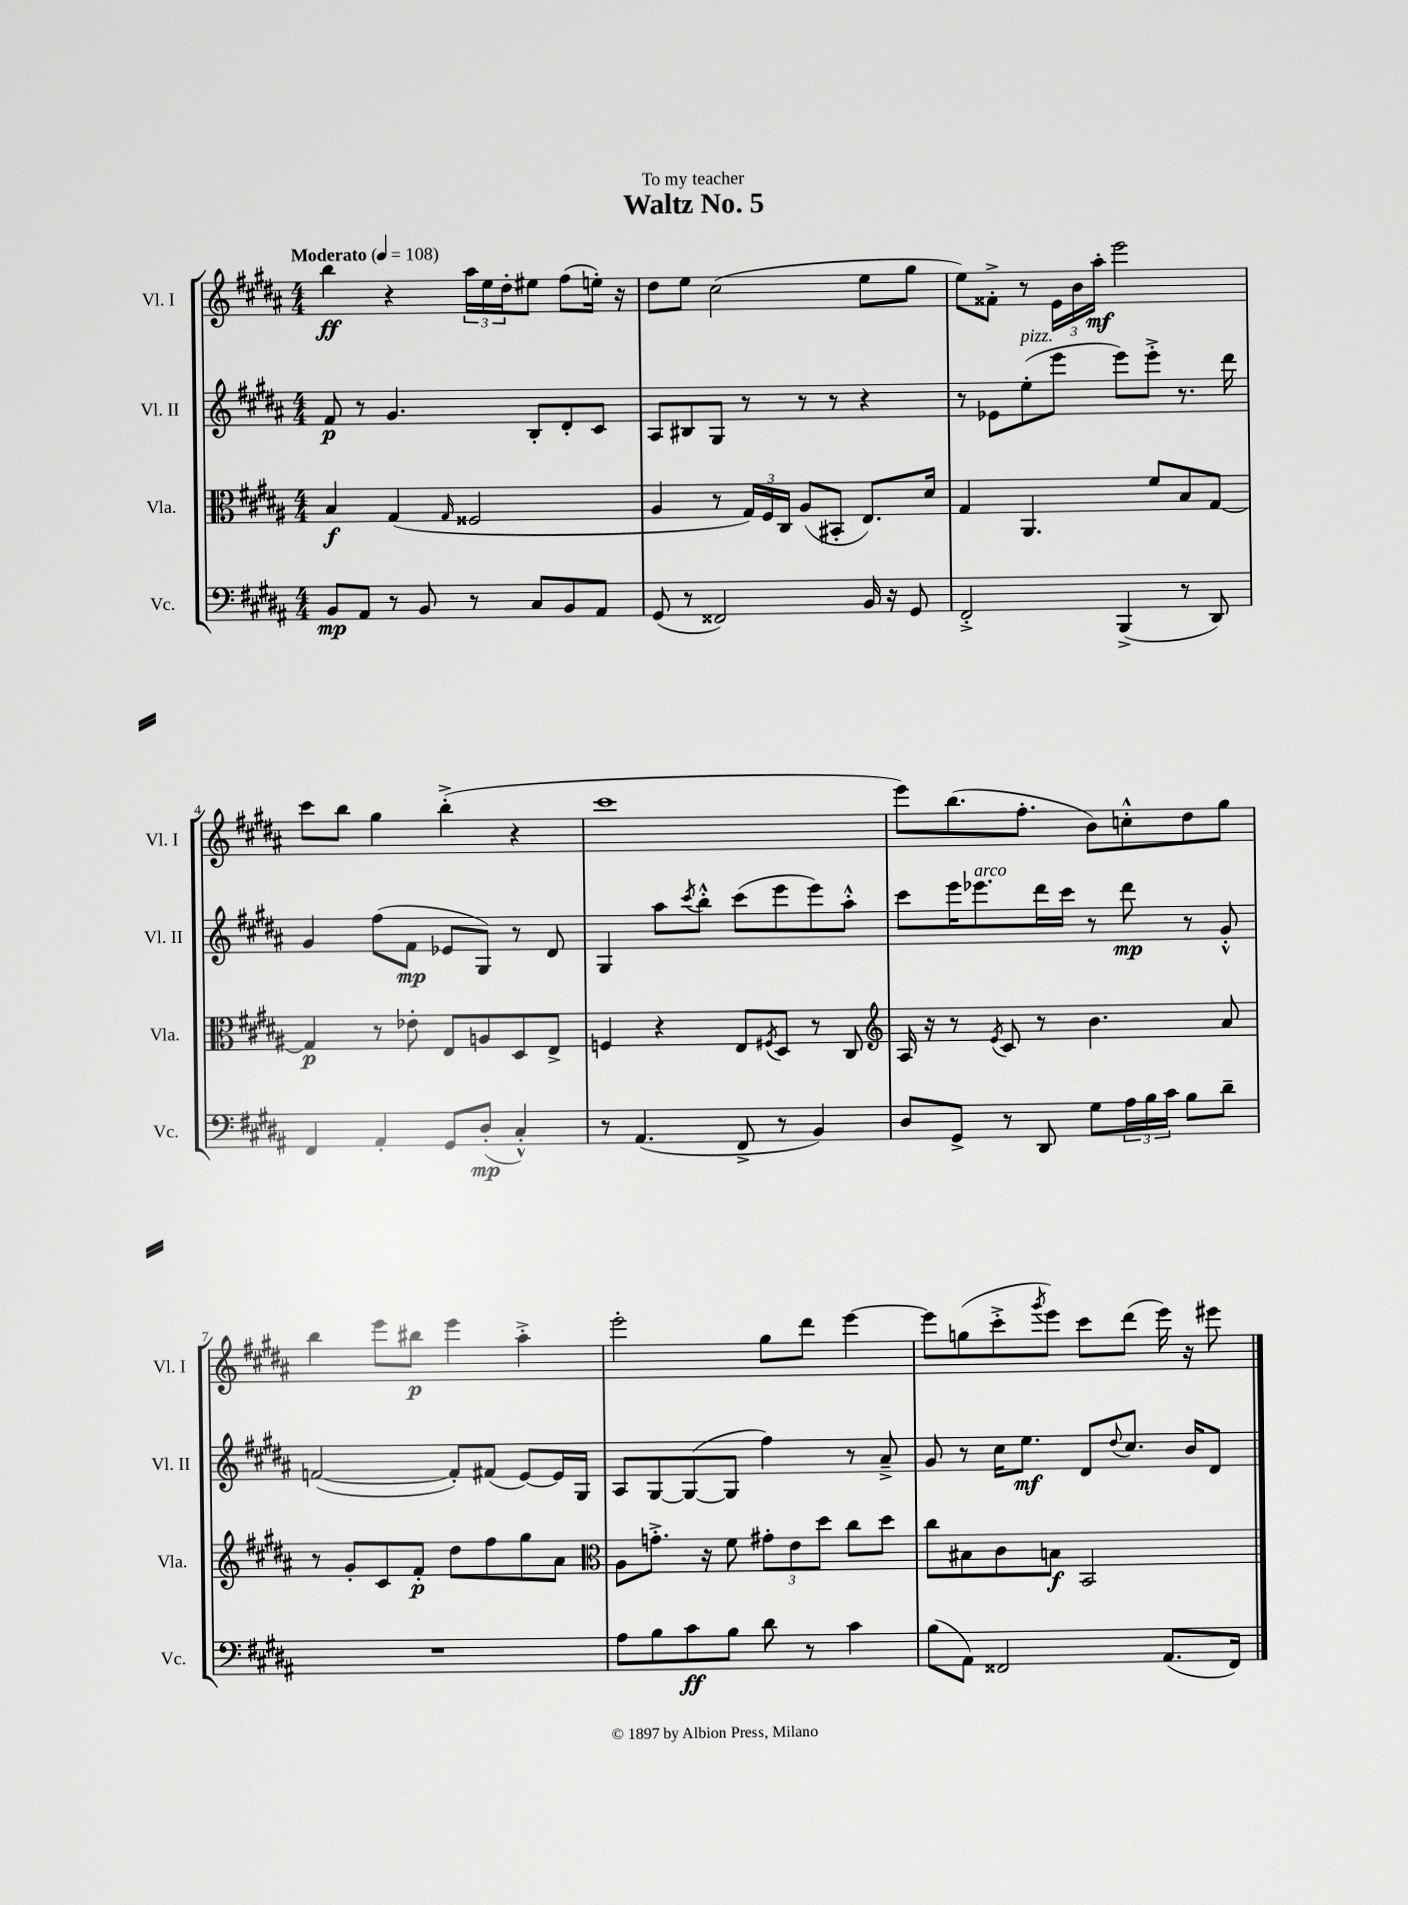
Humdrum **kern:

**kern	**dynam	**kern	**dynam	**kern	**dynam	**kern	**dynam
*part4	*part4	*part3	*part3	*part2	*part2	*part1	*part1
*staff4	*staff4	*staff3	*staff3	*staff2	*staff2	*staff1	*staff1
*I"Vc.	*	*I"Vla.	*	*I"Vl. II	*	*I"Vl. I	*
*I'Vc.	*	*I'Vla.	*	*I'Vl. II	*	*I'Vl. I	*
*clefF4	*	*clefC3	*	*clefG2	*	*clefG2	*
*k[f#c#g#d#a#]	*	*k[f#c#g#d#a#]	*	*k[f#c#g#d#a#]	*	*k[f#c#g#d#a#]	*
*M4/4	*	*M4/4	*	*M4/4	*	*M4/4	*
*MM108	*	*MM108	*	*MM108	*	*MM108	*
=1	=1	=1	=1	=1	=1	=1	=1
!	!	!	!	!	!	!LO:TX:a:B:t=Moderato	!
8BB/L	mp	4B/	f	8f#/	p	4bb\	ff
8AA#/J	.	.	.	8r	.	.	.
8r	.	(4G#/	.	4.g#/	.	4r	.
8BB/	.	.	.	.	.	.	.
.	.	16qqG#/	.	.	.	.	.
8r	.	2F##X/	.	.	.	24aa#\LL	.
.	.	.	.	.	.	24ee\	.
.	.	.	.	.	.	24dd#'\J	.
8C#/L	.	.	.	8B'/L	.	8ee#X\J	.
8BB/	.	.	.	8d#'/	.	(8ff#\L	.
8AA#/J	.	.	.	8c#/J	.	16een'\Jk)	.
.	.	.	.	.	.	16r	.
=2	=2	=2	=2	=2	=2	=2	=2
(8GG#/	.	4A#/	.	8A#/L	.	8dd#\L	.
8r	.	.	.	8B#X/	.	8ee\J	.
2FF##X/)	.	8r	.	8G#/J	.	(2cc#\	.
.	.	24G#/LL)	.	8r	.	.	.
.	.	24F#/	.	.	.	.	.
.	.	24C#/JJ	.	.	.	.	.
.	.	(8A#/L	.	8r	.	.	.
.	.	8BB#X'/J	.	8r	.	.	.
16BB/	.	8.E/L)	.	4r	.	8ee\L	.
16r	.	.	.	.	.	.	.
8GG#/	.	.	.	.	.	8gg#\J	.
.	.	16d#/Jk	.	.	.	.	.
=3	=3	=3	=3	=3	=3	=3	=3
2FF#'^/	.	4G#/	.	8r	.	8ee\L)	.
.	.	.	.	8e-X\L	.	8f##X'^\J	.
!	!	!	!	!LO:TX:a:i:t=pizz.	!	!	!
.	.	4.AA#/	.	(8ee'\	.	8r	.
.	.	.	.	8eee\J	.	24e\LL	.
.	.	.	.	.	.	24b\	.
.	.	.	.	.	.	24aa#'\JJ	mf
(4BBB^/	.	.	.	8eee\L)	.	2eee\	.
.	.	8f#/L	.	8eee'^\J	.	.	.
8r	.	8B/	.	8.r	.	.	.
8DD#/)	.	[8G#/J	.	.	.	.	.
.	.	.	.	16ddd#\	.	.	.
!!LO:LB:g=z
=4	=4	=4	=4	=4	=4	=4	=4
4FF#/	.	4G#/]	p	4g#/	.	8ccc#\L	.
.	.	.	.	.	.	8bb\J	.
4AA#'/	.	8r	.	(8ff#\L	.	4gg#\	.
.	.	8e-X'\	.	8f#\J	mp	.	.
8GG#/L	.	8E/L	.	8e-X/L	.	(4bb'^\	.
(8D#'/J	mp	8An/	.	8G#/J)	.	.	.
4C#'^^/)	.	8D#/	.	8r	.	4r	.
.	.	8E^/J	.	8d#/	.	.	.
=5	=5	=5	=5	=5	=5	=5	=5
8r	.	4Fn/	.	4G#/	.	1ccc#	.
(4.AA#/	.	.	.	.	.	.	.
.	.	4r	.	8aa#\L	.	.	.
.	.	.	.	8qccc#/	.	.	.
.	.	.	.	8bb'^^\J	.	.	.
8FF#^/	.	8E/L	.	(8ccc#\L	.	.	.
.	.	8qF#X/	.	.	.	.	.
8r	.	8D#/J	.	8eee\	.	.	.
4BB/)	.	8r	.	8eee\)	.	.	.
.	.	8C#/	.	8aa#'^^\J	.	.	.
=6	=6	=6	=6	=6	=6	=6	=6
*	*	*clefG2	*	*	*	*	*
8D#/L	.	16A#/	.	8ccc#\L	.	8eee\L)	.
.	.	16r	.	.	.	.	.
8GG#^/J	.	8r	.	16eee\K	.	(8.bb\	.
!	!	!	!	!LO:TX:a:i:t=arco	!	!	!
.	.	.	.	8.eee-X\	.	.	.
.	.	8qe/	.	.	.	.	.
8r	.	8c#/	.	.	.	.	.
.	.	.	.	.	.	8.ff#'\J	.
8DD#/	.	8r	.	16ddd#\L	.	.	.
.	.	.	.	16ccc#\JJ	.	.	.
8G#\L	.	4.b\	.	8r	.	8b\L)	.
24A#\L	.	.	.	8ddd#\	mp	8ccn'^^\	.
24B\	.	.	.	.	.	.	.
24c#\JJ	.	.	.	.	.	.	.
8B\L	.	.	.	8r	.	8dd#\	.
8d#~\J	.	8a#/	.	8g#'^^/	.	8gg#\J	.
!!LO:LB:g=z
=7	=7	=7	=7	=7	=7	=7	=7
1r	.	8r	.	([2fn/	.	4bb\	.
.	.	8g#'/L	.	.	.	.	.
.	.	8c#/	.	.	.	8eee\L	.
.	.	8f#'/J	p	.	.	8bb#X\J	p
.	.	8dd#\L	.	8f'/L])	.	4eee\	.
.	.	8ff#\	.	(8f#X/J	.	.	.
.	.	8gg#\	.	[8e/L)	.	4aa#'^\	.
.	.	8a#\J	.	16e/L]	.	.	.
.	.	.	.	16G#/JJ	.	.	.
=8	=8	=8	=8	=8	=8	=8	=8
*	*	*clefC3	*	*	*	*	*
8A#\L	.	8A#\L	.	8A#/L	.	2eee'\	.
8B\	.	8.gn'^\J	.	[8G#/	.	.	.
8c#\	ff	.	.	(8G#/_	.	.	.
.	.	16r	.	.	.	.	.
8B\J	.	8f#\	.	8G#/J]	.	.	.
8d#\	.	12g#X'\L	.	4ff#\)	.	8gg#\L	.
.	.	12e\	.	.	.	.	.
8r	.	.	.	.	.	8ddd#\J	.
.	.	12dd#\J	.	.	.	.	.
4c#\	.	8cc#\L	.	8r	.	[4eee\	.
.	.	8dd#\J	.	8a#~^/	.	.	.
=9	=9	=9	=9	=9	=9	=9	=9
(8B\L	.	8cc#\L	.	8g#/	.	8eee\L]	.
8AA#\J)	.	8B#X\	.	8r	.	(8ggn\	.
2FF##X/	.	8c#\	.	16cc#\KL	.	8ccc#'^\	.
.	.	.	.	8.ee\J	mf	.	.
.	.	.	.	.	.	8qggg#/	.
.	.	8Bn\J	f	.	.	8eee\J)	.
.	.	2BB/	.	8d#/L	.	8ccc#\L	.
.	.	.	.	8qqdd#/	.	.	.
.	.	.	.	8.cc#/J	.	(8ddd#\J	.
(8.AA#/L	.	.	.	.	.	16eee\)	.
.	.	.	.	16b/KL	.	16r	.
.	.	.	.	8d#/J	.	8eee#X\	.
16FF##/Jk)	.	.	.	.	.	.	.
==	==	==	==	==	==	==	==
*-	*-	*-	*-	*-	*-	*-	*-
